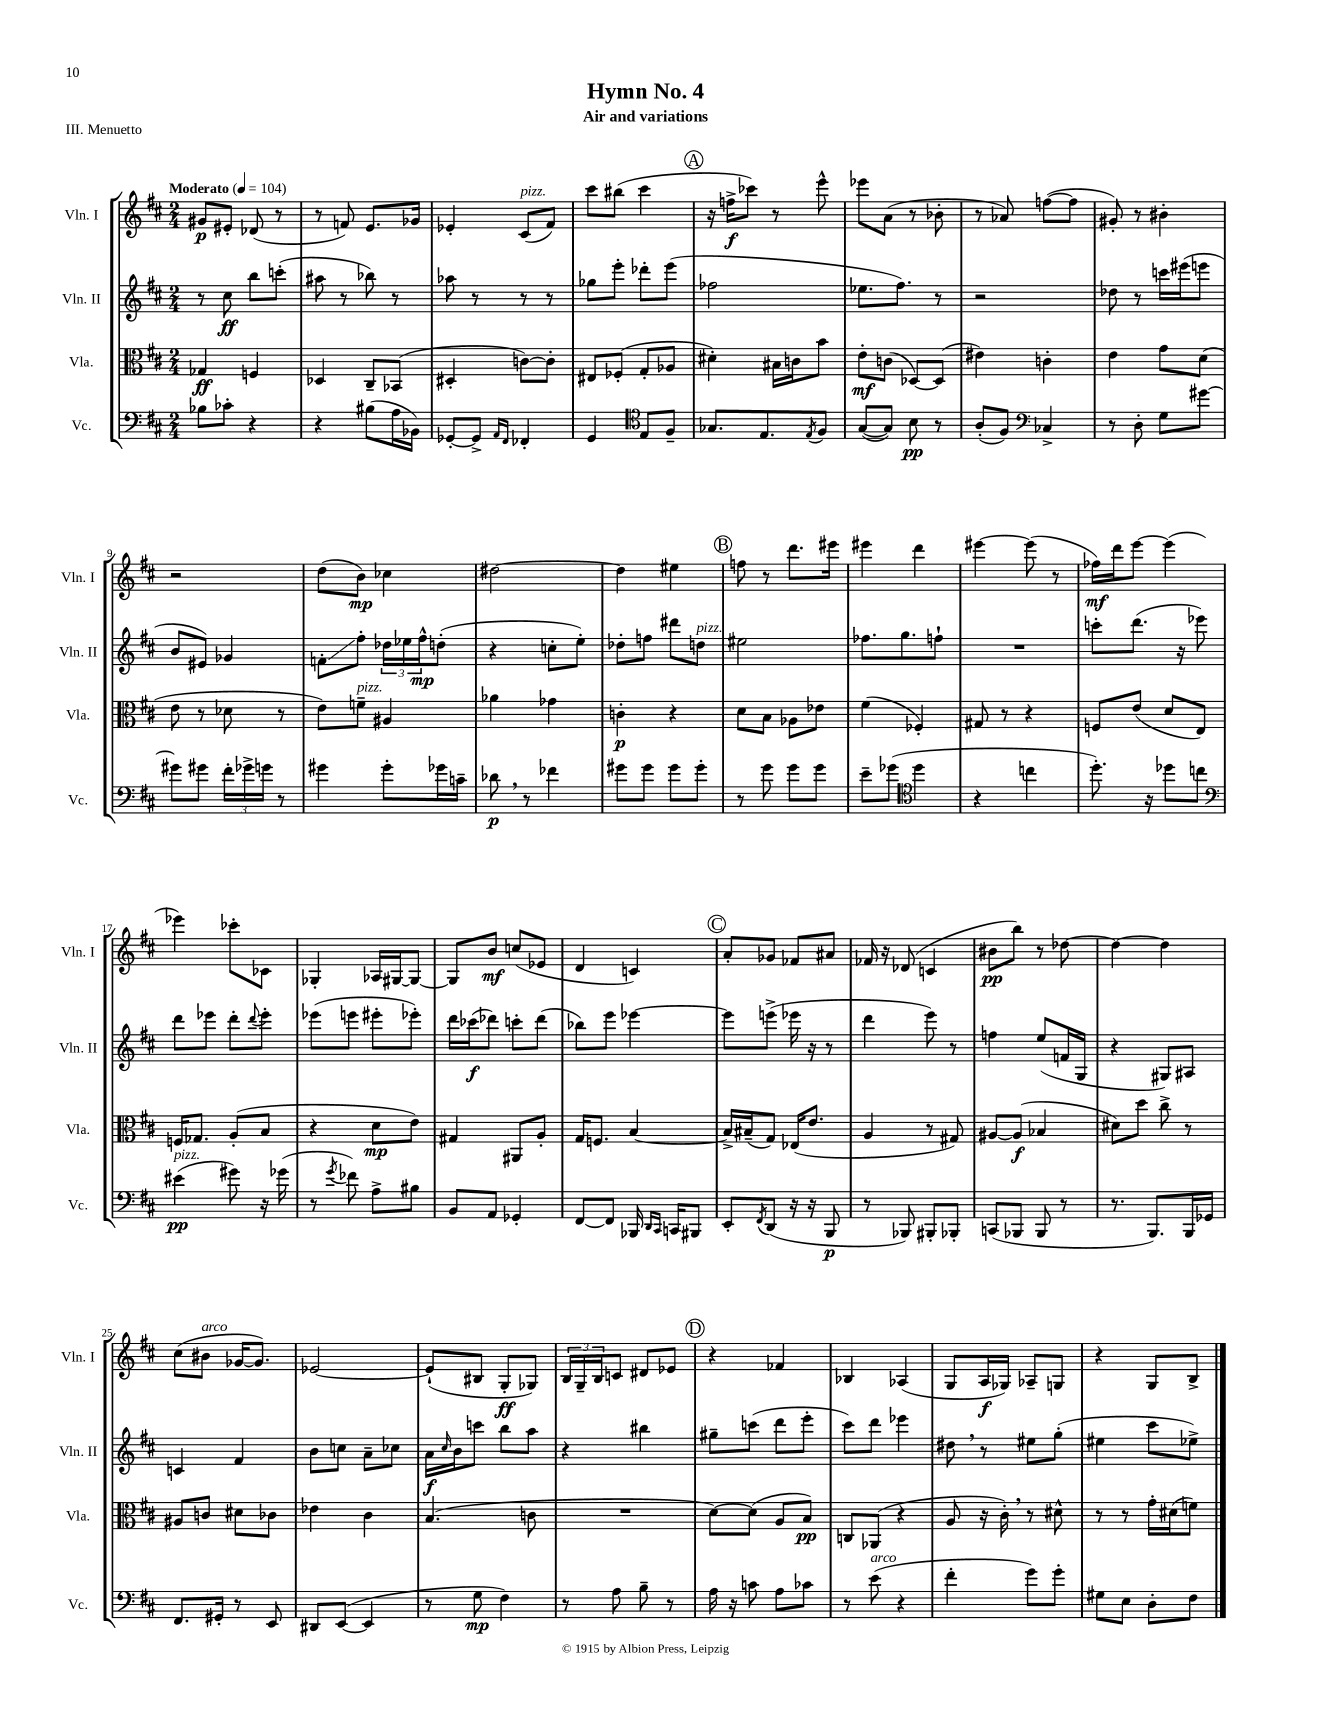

**kern	**kern	**kern	**kern
*staff4	*staff3	*staff2	*staff1
*clefF4	*clefC3	*clefG2	*clefG2
*k[f#c#]	*k[f#c#]	*k[f#c#]	*k[f#c#]
*M2/4	*M2/4	*M2/4	*M2/4
*MM104	*MM104	*MM104	*MM104
8B-\L	4G-/	8r	8g#/L
8c-'\J	.	8cc#\	8e#'/J
4r	4F/	8bb\L	(8d-/
.	.	(8ccc'\J	8r
=	=	=	=
4r	4D-/	8aa#\	8r
.	.	8r	8f/)
(8B#\L	8C#~/L	8bb-\)	8.e/L
16A\L	(8BB-/J	8r	.
16BB-\JJ)	.	.	16g-/Jk
=	=	=	=
[8GG-'/L	4D#'/	8aa-\	4e-'/
8GG-^/]J	.	8r	.
16qqAA/LL	.	.	.
16qqFF#/JJ	.	.	.
4FF-'/	[8c\L)	8r	(8c#/L
.	8c'\]J	8r	8f#/J)
=	=	=	=
4GG/	8E#/L	8gg-\L	8ccc#\L
.	(8F-'/J	8eee'\J	(8bb#\J
*clefC4	*	*	*
8E/L	8G'/L	8ddd-'\L	4ccc#\
8F#~/J	8A-/J	(8eee\J	.
=	=	=	=
8.G-/L	4d#'\)	2ff-\	16r
.	.	.	16ff^\LK
.	.	.	8ccc-\J)
8.E/	.	.	.
.	16B#\LL	.	8r
.	16c\J	.	.
8qE/	.	.	.
8F#/J	8b\J	.	8eee^^\
=	=	=	=
([8G/L	8e'\L	8.ee-\L	8eee-\L
8G/]J)	(8c\J	.	(8a\J
.	.	8.ff#\J)	.
8B\	[8D-/L)	.	8r
8r	(8D-/]J	8r	8b-'\
=	=	=	=
(8A'/L	4e#\)	2r	8r
8F#/J)	.	.	8a-/)
*clefF4	*	*	*
4C-^/	4c'\	.	([8ff\L
.	.	.	8ff\]J
=	=	=	=
8r	4e\	8dd-\	8g#'/)
8D'\	.	8r	8r
8G\L	8g\L	16ccc\LL	4b#'\
.	.	(16eee#\J	.
[8g#\J	(8d\J	8eee\J	.
=	=	=	=
8g#\]L	8e\	8b/L	2r
8g#\J	8r	8e#/J)	.
24f#'\LL	8d-\	4g-/	.
24g-^\	.	.	.
24g\JJ	.	.	.
8r	8r	.	.
=	=	=	=
4g#\	8e\L)	8f'\L	(8dd\L
.	8f~\J	8ff#'\J	8b\J)
8g#'\L	4A#/	24dd-\LL	4cc-\
.	.	24ee-\	.
.	.	24ff#^^\J	.
16g-\L	.	(8dd'\J	.
16c~\JJ	.	.	.
=	=	=	=
8d-\	4a-\	4r	[2dd#\
8r	.	.	.
4f-\	4g-\	8cc'\L	.
.	.	8ee'\J)	.
=	=	=	=
8g#\L	4c'\	8dd-'\L	4dd#\]
8g#\J	.	8ff\J	.
8g#\L	4r	8ddd#\L	4ee#\
8g#'\J	.	8dd\J	.
=	=	=	=
8r	8d\L	2ee#\	8ff\
8g\	8B\J	.	8r
8g\L	8A-\L	.	8.ddd\L
8g\J	8e-\J	.	.
.	.	.	16eee#\Jk
=	=	=	=
8e~\L	(4f#\	8.ff-\L	4eee#\
(8g-\J	.	.	.
.	.	8.gg\	.
*clefC4	*	*	*
4dd\	4F-'/)	.	4ddd\
.	.	8ff`\J	.
=	=	=	=
4r	8G#/	2r	[4eee#\
.	8r	.	.
4cc\	4r	.	(8eee#\]
.	.	.	8r
=	=	=	=
8.dd'\)	8F/L	8ccc'\L	16ff-\LL)
.	.	.	16ddd\J
.	(8e/J	(8.ddd\J	[8eee\J
16r	.	.	.
8dd-\L	8d/L	.	(4eee\]
.	.	16r	.
8cc\J	8E/J)	8eee-\)	.
=	=	=	=
*clefF4	*	*	*
(4e#\	16F/LK	8ddd\L	4eee-\)
.	8.G-/J	.	.
.	.	8eee-\J	.
8g#\)	(8A'/L	8ddd'\L	8ccc-'\L
.	.	8qqddd/	.
16r	8B/J	8eee-'\J	8c-\J
(16g-\	.	.	.
=	=	=	=
8r	4r	(8eee-\L	4G-'/
8qg/	.	.	.
8f-\)	.	8eee\J	.
8A^\L	8d\L	8eee#'\L	16A-/LL
.	.	.	[16G#/J
8B#\J	8e\J)	8eee-'\J)	8G#/_J
=	=	=	=
8BB/L	4G#/	16ddd\LL	8G#/]L
.	.	(16ccc-\J	.
8AA/J	.	8ddd-\J)	8b/J
4GG-'/	8AA#/L	8ccc'\L	(8cc/L
.	8A'/J	(8ddd-\J	8e-/J
=	=	=	=
[8FF#/L	16G/LK	8bb-\L)	4d/
.	8.F/J	.	.
8FF#/]J	.	8eee\J	.
16BBB-/	[4B/	[4eee-\	4c/)
16qqDD/LL	.	.	.
16qqCC#/JJ	.	.	.
16CC/LK	.	.	.
8BBB#/J	.	.	.
=	=	=	=
8EE'/L	16B^/]LL	8eee-\]L	8a'/L
.	(16B#~/J	.	.
8qFF#/	.	.	.
(8DD/J	8G/J)	(8eee^\J	8g-/J
16r	(16E-/LK	16eee-\	8f-/L
16r	8.e/J	16r	.
8BBB/	.	8r	8a#/J
=	=	=	=
8r	4A/	4ddd\	16f-/
.	.	.	16r
8BBB-/)	.	.	(8d-/
8BBB#'/L	8r	8eee\)	4c/
8BBB-'/J	8G#/)	8r	.
=	=	=	=
(8CC/L	[8A#/L	4ff\	8b#\L
8BBB-/J	(8A#/]J	.	8bb\J)
8BBB-/	4B-/	(8ee/L	8r
8r	.	16f/L	[8dd-\
.	.	16G/JJ	.
=	=	=	=
8.r	8d#\L)	4r	4dd-\_
.	8dd\J	.	.
8.BBB/L)	.	.	.
.	8cc#^\	8G#/L)	4dd-\]
16BBB/L	8r	8A#/J	.
16GG-/JJ	.	.	.
=	=	=	=
8.FF#/L	8A#/L	4c/	(8cc#\L
.	8c/J	.	8b#\J
16GG#'/Jk	.	.	.
8r	8d#\L	4f#/	[16g-/LK
.	.	.	8.g-/]J)
8EE/	8c-\J	.	.
=	=	=	=
8DD#/L	4e-\	8b\L	[2e-/
([8EE/J	.	8cc\J	.
4EE/]	4c#\	8a~\L	.
.	.	8cc-\J	.
=	=	=	=
8r	(4.B/	16a\LL	(8e-`/]L
.	.	16qqcc#/	.
.	.	16b\J	.
8G\	.	8ccc\J	8B#/J
4F#\)	.	8bb\L	8G'/L
.	8c\	8aa\J	8G-/J)
=	=	=	=
8r	2r	4r	24B/LL
.	.	.	24G~/
.	.	.	24B/J
8A\	.	.	8c/J
8B~\	.	4bb#\	8d#/L
8r	.	.	8e-/J
=	=	=	=
16A\	[8d\L)	8gg#~\L	4r
16r	.	.	.
8c\	(8d\]J	(8ccc\J	.
8A\L	8A/L	8ddd\L	4f-/
8c-\J	8B/J)	8eee'\J	.
=	=	=	=
8r	8C/L	8ccc#\L)	4B-/
(8e\	(8AA-/J	8ddd\J	.
4r	4r	4eee-\	(4A-/
=	=	=	=
4f#'\	8A/	8dd#\	8G/L
.	16r	8r	16A/L
.	16c#'\)	.	16G-/JJ)
8g\L)	8r	8ee#\L	8A-~/L
8g'\J	8d#^^\	(8gg'\J	8G/J
=	=	=	=
8G#\L	8r	4ee#\	4r
8E\J	8r	.	.
8D'\L	16g'\LL	8ccc#\L	8G/L
.	(16d#\J	.	.
8F#\J	8f\J)	8ee-^\J)	8B^/J
==	==	==	==
*-	*-	*-	*-
